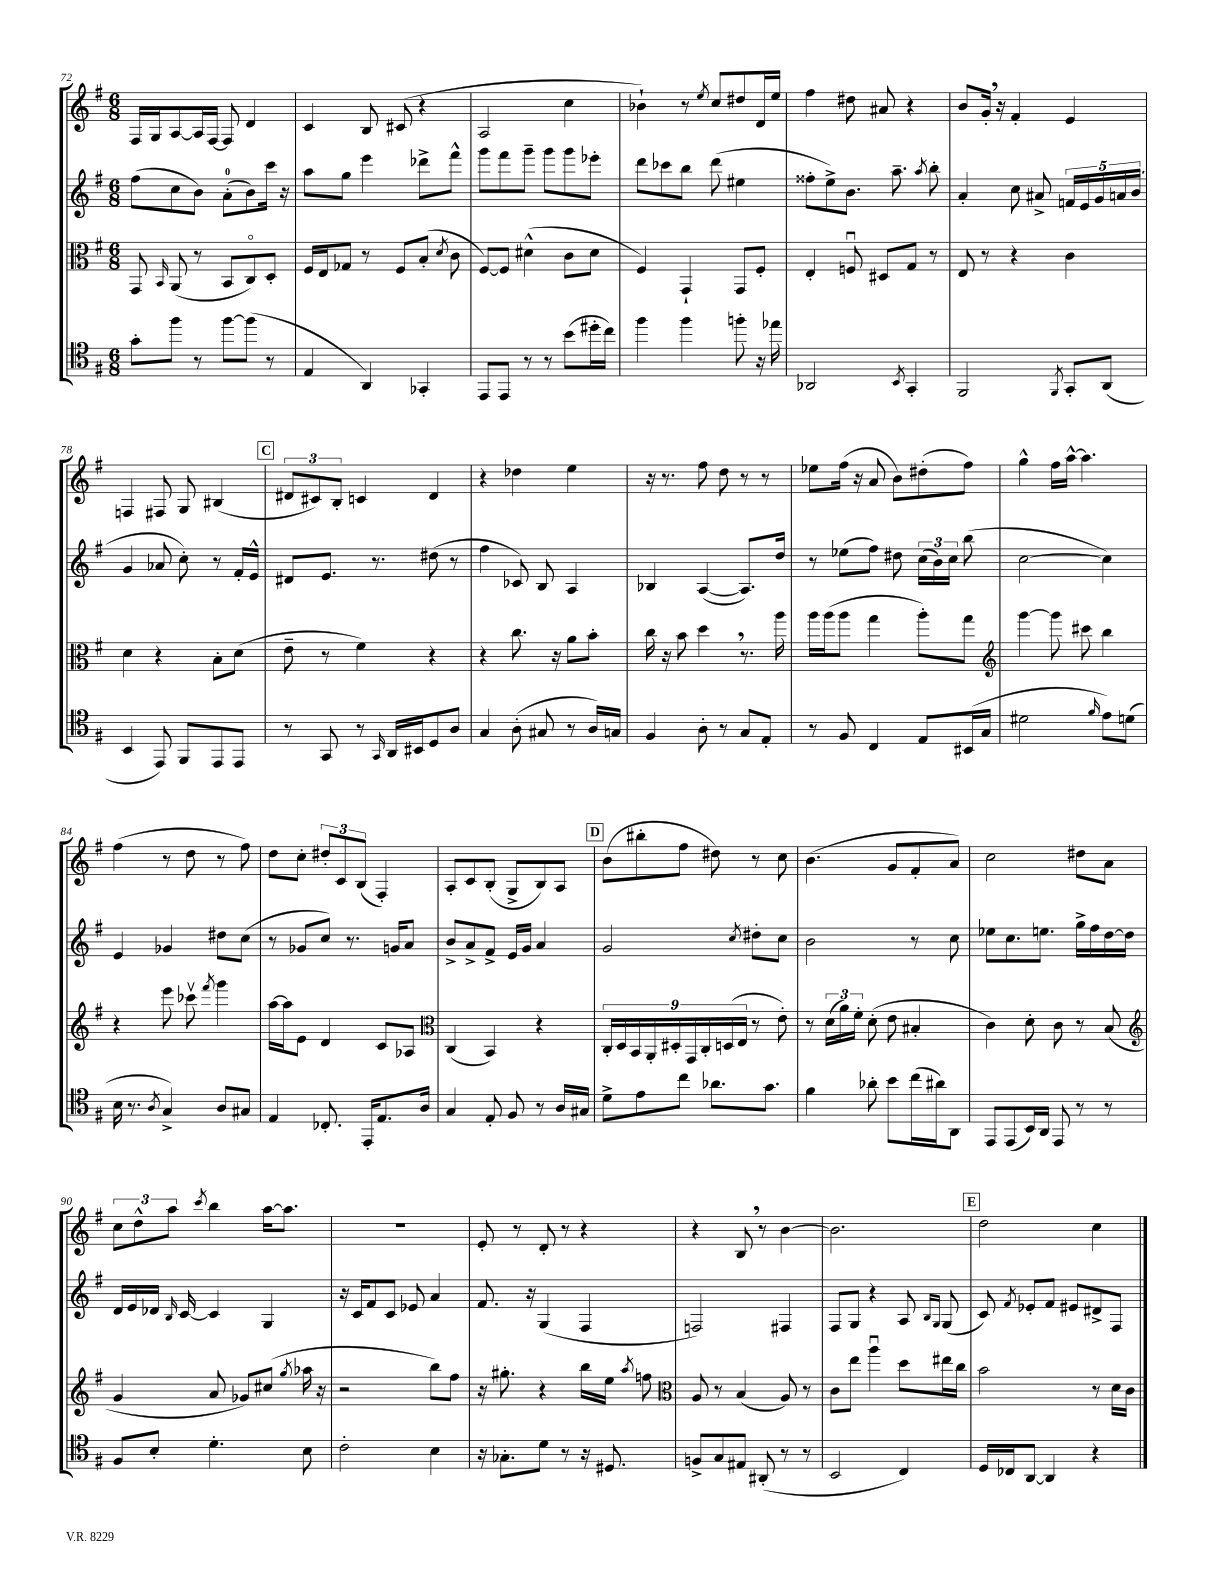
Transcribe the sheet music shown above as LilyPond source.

<<
\new StaffGroup <<
\new Staff = "s0" {
    \clef treble \key g \major \numericTimeSignature \time 6/8
    \autoBeamOff fis16[ g16 a8~ a16 fis16]~ fis8 d'4 |
    c'4 b8 cis'8( r4 |
    a2 c''4 |
    bes'4-!) r8 \acciaccatura { e''8 } c''8[ dis''8 d'16 e''16] |
    fis''4 dis''8 ais'8 r4 |
    b'8[ g'16]-. \breathe r16 fis'4-. e'4 |
    f4 fis8 g8 bis4( |
    \mark \markup { \box "C" } \tuplet 3/2 { dis'8[ cis'8) b8]-. } c'4 dis'4 |
    r4 des''4 e''4 |
    r16 r8. fis''8 d''8 r8 r8 |
    ees''8[ fis''16]( r16 a'8 b'8[) dis''8-.( fis''8]) |
    g''4-^ fis''16[ a''16]~-^ a''4. |
    fis''4( r8 d''8 r8 fis''8) |
    d''8[ c''8]-. \tuplet 3/2 { dis''8[-. c'8 b8]( } fis4-.) |
    a8[-. c'8 b8]-.( g8[-> b8) a8] |
    \mark \markup { \box "D" } b'8[( bis''8-. fis''8] dis''8) r8 c''8 |
    b'4.( g'8[ fis'8-. a'8]) |
    c''2 dis''8[ a'8] |
    \tuplet 3/2 { c''8[ d''8-^ a''8] } \acciaccatura { c'''8 } b''4 a''16[~ a''8.] |
    R2. |
    e'8-. r8 d'8-. r8 r4 |
    r4 b8 \breathe r8 b'4~ |
    b'2. |
    \mark \markup { \box "E" } d''2 c''4 \bar "|." |
}
\new Staff = "s1" {
    \clef treble \key g \major \numericTimeSignature \time 6/8
    \autoBeamOff fis''8[( c''8 b'8]) a'8[-0-.( b'8) c'''16] r16 |
    a''8[ g''8] e'''4 des'''8[-> fis'''8]-^ |
    g'''8[ fis'''8 g'''8]-- g'''8[ g'''8 ees'''8]-. |
    d'''8[ ces'''8 b''8] d'''8( eis''4 |
    fisis''8[-. e''8->) b'8.] a''8.-- \acciaccatura { a''8 } b''8-. |
    a'4-. c''8 ais'8-> \tuplet 5/4 { f'16[ e'16 g'16 a'16 b'16]( } |
    g'4 aes'8 c''8-.) r8 fis'16[-. e'16]-^ |
    \mark \markup { \box "C" } dis'8[ e'8.] r8. dis''8( r8 |
    fis''4 ces'8) b8 a4 |
    bes4 a4~( a8.[) d''16] |
    r8 ees''8[( fis''8]) dis''8 \tuplet 3/2 { c''16[( b'16) c''16] } b''8( |
    c''2~ c''4) |
    e'4 ges'4 dis''8[ c''8]( |
    r8 ges'8[ c''8]) r8. g'16[ a'8] |
    b'8[-> a'8-> fis'8]-> e'16[ g'16] a'4 |
    \mark \markup { \box "D" } g'2 \acciaccatura { c''8 } dis''8[-. c''8] |
    b'2 r8 c''8 |
    ees''8[ c''8. e''8.] g''16[-> fis''16 d''16~ d''16] |
    d'16[ e'16 des'16] \grace { b16 } c'16~ c'4 g4 |
    r16 c'16[ fis'8 c'8] ees'8 a'4 |
    fis'8. r16 g4( fis4 |
    f2) fis4 |
    fis8[ g8] r4 a8 \grace { b16[ g16] } g8( |
    \mark \markup { \box "E" } c'8) \acciaccatura { fis'8 } ees'8[-. fis'8] eis'8[ dis'8-> fis8] \bar "|." |
}
\new Staff = "s2" {
    \clef alto \key g \major \numericTimeSignature \time 6/8
    \autoBeamOff g,8 \grace { b,16 } a,8( r8 b,8[ c8\flageolet) d8]-. |
    fis16[ e16 ges8] r8 fis8[ b8]-.( \acciaccatura { d'8 } c'8 |
    fis8[~) fis8] dis'4-^( c'8[ dis'8] |
    fis4) g,4-! g,8[ fis8]-. |
    e4-. f8\downbow dis8[ g8] r8 |
    e8 r8 r4 c'4 |
    d'4 r4 b8[-. d'8]( |
    \mark \markup { \box "C" } e'8-- r8 fis'4) r4 |
    r4 c''8. r16 a'8[ b'8]-. |
    c''16 r16 b'8 d''4 \breathe r8. a''16 |
    a''16[ a''16( a''8] g''4 a''8[-.) g''8] |
    \clef treble g'''4~ g'''8 cis'''8 b''4 |
    r4 e'''8 ces'''8\upbow \acciaccatura { fis'''8 } g'''4 |
    a''16[~ a''16 e'8] d'4 c'8[ aes8] |
    \clef alto c4( b,4) r4 |
    \mark \markup { \box "D" } \tuplet 9/8 { c16[-. d16 b,16 a,16-. dis16-. g,16 c16-. d16( e16] } r8 e'8-.) |
    r8 \tuplet 3/2 { d'16[( a'16) fis'16]-. } d'8-.( e'8 bis4-. |
    c'4) d'8-. c'8 r8 b8( |
    \clef treble g'4 a'8 ges'8[) cis''8]( \acciaccatura { g''8 } aes''16 r16 |
    r2 b''8[) fis''8] |
    r16 gis''8.-. r4 b''16[ e''16] \acciaccatura { a''8 } f''8 |
    \clef alto a8 r8 b4( a8) r8 |
    c'8[ e''8] a''4\downbow d''8[ eis''16 c''16] |
    \mark \markup { \box "E" } b'2 r8 d'16[ c'16] \bar "|." |
}
\new Staff = "s3" {
    \clef tenor \key g \major \numericTimeSignature \time 6/8
    \autoBeamOff g'8[-. fis''8] r8 fis''8[~ fis''8]( r8 |
    e4 a,4) ges,4-. |
    e,8[ e,8] r8 r8 b'8[( dis''16-. c''16]) |
    fis''4 fis''4 f''8-. r16 ees''16 |
    aes,2 \acciaccatura { b,8 } g,4-. |
    fis,2 \acciaccatura { fis,8 } g,8[-. a,8]( |
    b,4 e,8) fis,8[ e,8 e,8] |
    \mark \markup { \box "C" } r8 g,8 r8 \grace { g,16 } a,16[ bis,16 d8 a8] |
    g4 a8-.( gis8 r8 a16[) g16] |
    fis4 a8-. r8 g8[ e8]-. |
    r8 fis8 c4 e8[ bis,16( g16] |
    dis'2 \grace { fis'16 } e'8[) d'8]( |
    b16 r8. \acciaccatura { a8 } g4->) a8[ gis8] |
    e4 ces8.-. e,16[-. e8. a16] |
    g4 e8-. fis8 r8 a16[ gis16] |
    \mark \markup { \box "D" } d'8[-> e'8 c''8] aes'8.[ g'8.] |
    fis'4 aes'8-. b'8[ c''16( ais'16) a,8] |
    e,8[ e,8( b,16) a,16] e,8 r8 r8 |
    fis8[ b8]-. d'4.-. b8 |
    c'2-. b4 |
    r16 ges8.[-. d'8] r8 r16 dis8. |
    f8[-> g8 eis8] ais,8-.( r8 r8 |
    b,2 c4) |
    \mark \markup { \box "E" } d16[ ces16 a,8]~ a,4 r4 \bar "|." |
}
>>
>>
\layout { \context { \Score currentBarNumber = #72 } }
